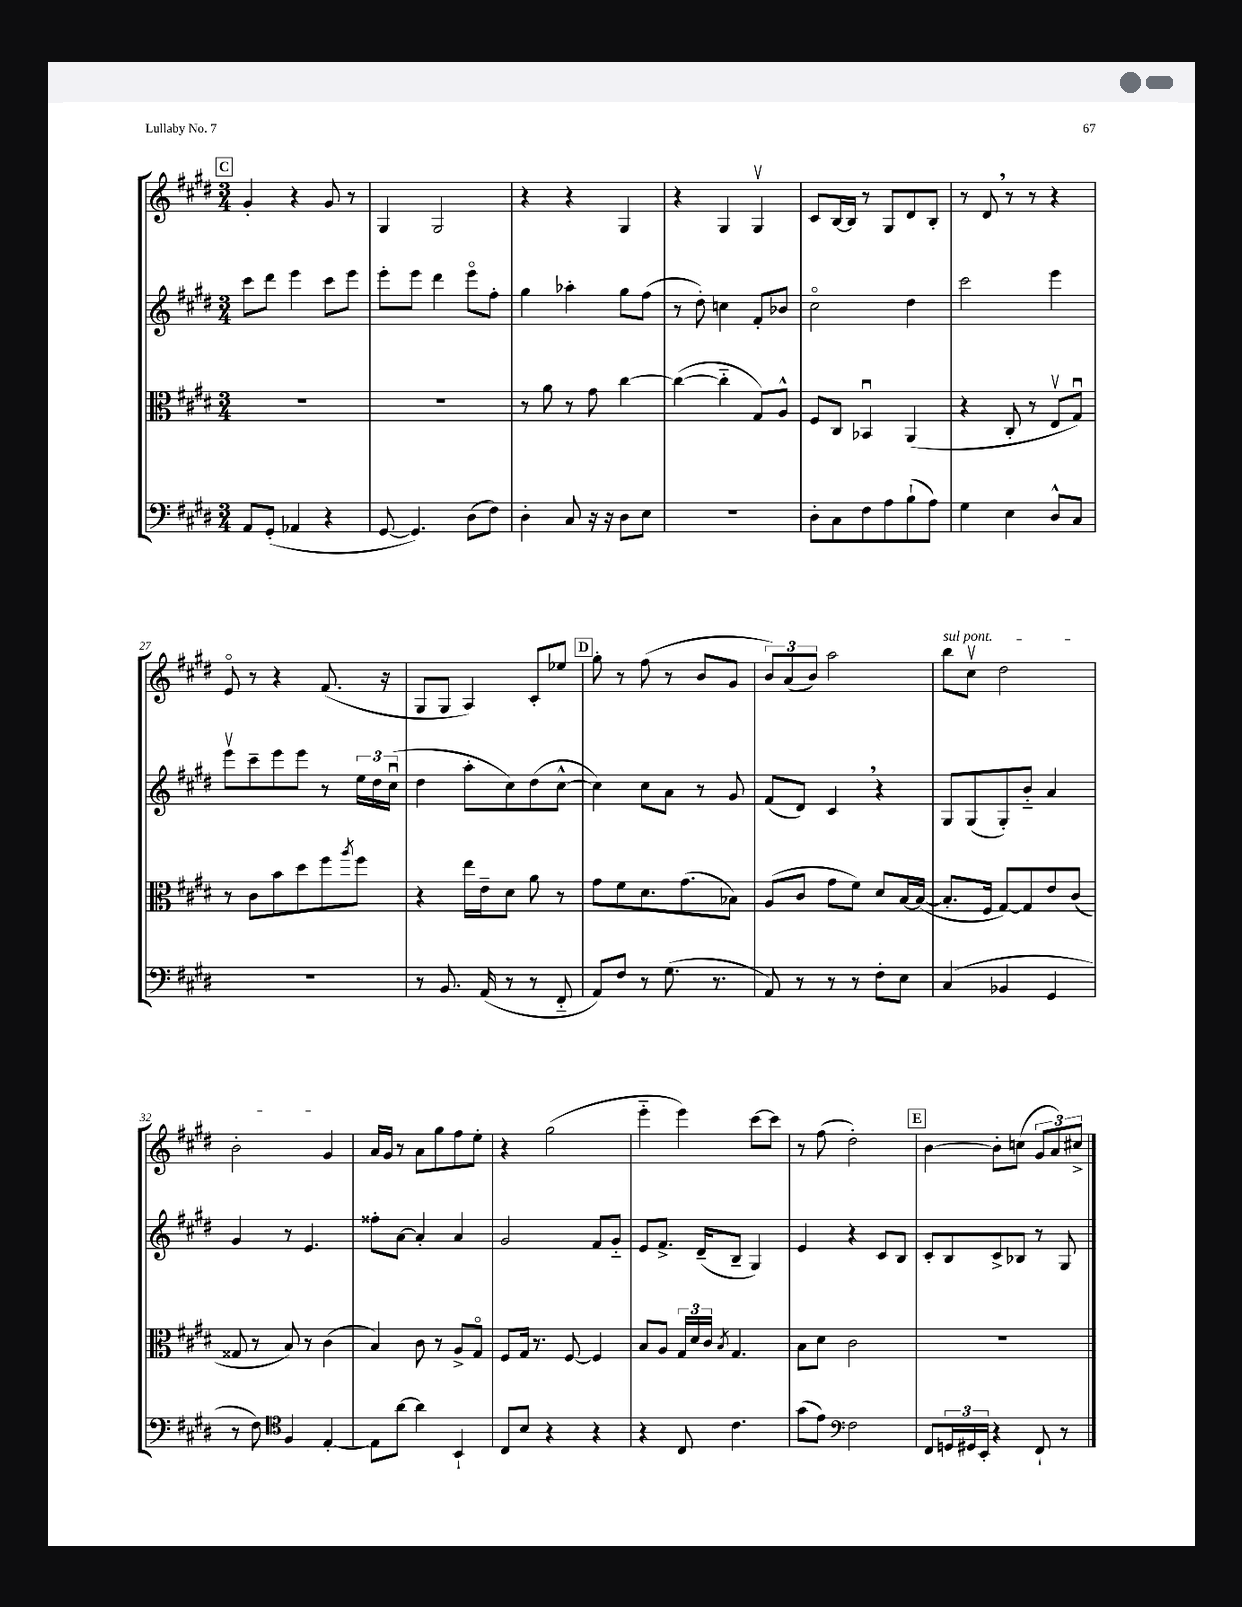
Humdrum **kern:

**kern	**kern	**kern	**kern
*staff4	*staff3	*staff2	*staff1
*clefF4	*clefC3	*clefG2	*clefG2
*k[f#c#g#d#]	*k[f#c#g#d#]	*k[f#c#g#d#]	*k[f#c#g#d#]
*M3/4	*M3/4	*M3/4	*M3/4
8AA	2.r	8ccc#	4g#'
(8GG#'	.	8ddd#	.
4AA-	.	4eee	4r
4r	.	8ccc#	8g#
.	.	8eee	8r
=	=	=	=
[8GG#	2.r	8eee'	4G#
4.GG#])	.	8eee	.
.	.	4ddd#	2G#
(8D#	.	8eeeo	.
8F#)	.	8ff#'	.
=	=	=	=
4D#'	8r	4gg#	4r
.	8a	.	.
8C#	8r	4aa-'	4r
16r	8g#	.	.
16r	.	.	.
8D#	[4cc#	8gg#	4G#
8E	.	(8ff#	.
=	=	=	=
2.r	(4cc#_	8r	4r
.	.	8dd#')	.
.	4cc#'~]	4cc	4G#
.	8G#)	8f#'	4G#v
.	8A^^	8b-	.
=	=	=	=
8D#'	8F#	2cc#o	8c#
8C#	8C#	.	[16B
.	.	.	16B]
8F#	4BB-u	.	8r
8A	.	.	8G#
(8B`	(4AA	4dd#	8d#
8A)	.	.	8B'
=	=	=	=
4G#	4r	2ccc#	8r
.	.	.	8d#
4E	8C#'	.	8r
.	8r	.	8r
8D#^^	8Ev	4eee	4r
8C#	8G#u)	.	.
=	=	=	=
2.r	8r	8eeev	8eo
.	8c#	8ccc#~	8r
.	8b	8eee	4r
.	8dd#	8eee	.
.	8ff#	8r	(8.f#
.	8qaa	.	.
.	8ff#	24ee	.
.	.	24dd#	.
.	.	.	16r
.	.	(24cc#u	.
=	=	=	=
8r	4r	4dd#	8G#
8.BB	.	.	8G#
.	16ee	8aa'	4A)
(16AA	16e~	.	.
8r	8d#	8cc#)	.
8r	8a	(8dd#	8c#'
8FF#'~	8r	[8cc#^^	8ee-
=	=	=	=
8AA)	8g#	4cc#])	8gg#'
8F#	8f#	.	8r
8r	8.d#	8cc#	(8ff#
(8.G#	.	8a	8r
.	(8.g#	.	.
.	.	8r	8b
8.r	.	.	.
.	8B-)	8g#	8g#
=	=	=	=
8AA)	(8A	(8f#	12b)
.	.	.	(12a
8r	8c#	8d#)	.
.	.	.	12b)
8r	8g#	4c#	2aa
8r	8f#)	.	.
8F#'	8d#	4r	.
8E	[16B	.	.
.	(16B_	.	.
=	=	=	=
(4C#	8.B']	8G#	8bb
.	.	(8G#	8cc#v
.	16F#	.	.
4BB-	[8G#)	8G#')	2dd#
.	8G#]	8b'~	.
4GG#	8e	4a	.
.	(8c#	.	.
=	=	=	=
8r	8G##	4g#	2b'
8F#)	8r	.	.
*clefC4	*	*	*
4F#	8B)	8r	.
.	8r	4.e	.
[4E'	(4c#	.	4g#
=	=	=	=
8E]	4B)	8ff##'	16a
.	.	.	16g#
[8a	.	[8a	8r
4a]	8c#	4a']	8a
.	8r	.	8gg#
4BB`	8A^	4a	8ff#
.	8G#o	.	8ee'
=	=	=	=
8C#	8F#	2g#	4r
8B	16G#	.	.
.	8.r	.	.
4r	.	.	(2gg#
.	[8F#	.	.
4r	4F#]	8f#	.
.	.	8g#'~	.
=	=	=	=
4r	8B	8e	4eee'~
.	8A	8.f#^	.
8C#	24G#	.	4eee)
.	24d#	.	.
.	.	(16d#~	.
.	24c#	.	.
.	8qB	.	.
4.c#	4.G#	8B~	.
.	.	4G#)	[8ccc#
.	.	.	8ccc#]
=	=	=	=
(8g#	8B	4e	8r
8e)	8d#	.	(8ff#
*clefF4	*	*	*
2F#	2c#	4r	2dd#')
.	.	8c#	.
.	.	8B	.
=	=	=	=
8FF#	2.r	8c#'	[4b
24GG	.	8B	.
24GG#	.	.	.
24EE'	.	.	.
4r	.	8c#^	8b']
.	.	8B-	(8cc
8FF#`	.	8r	12g#
.	.	.	12a)
8r	.	8G#	.
.	.	.	12cc#^
==	==	==	==
*-	*-	*-	*-
